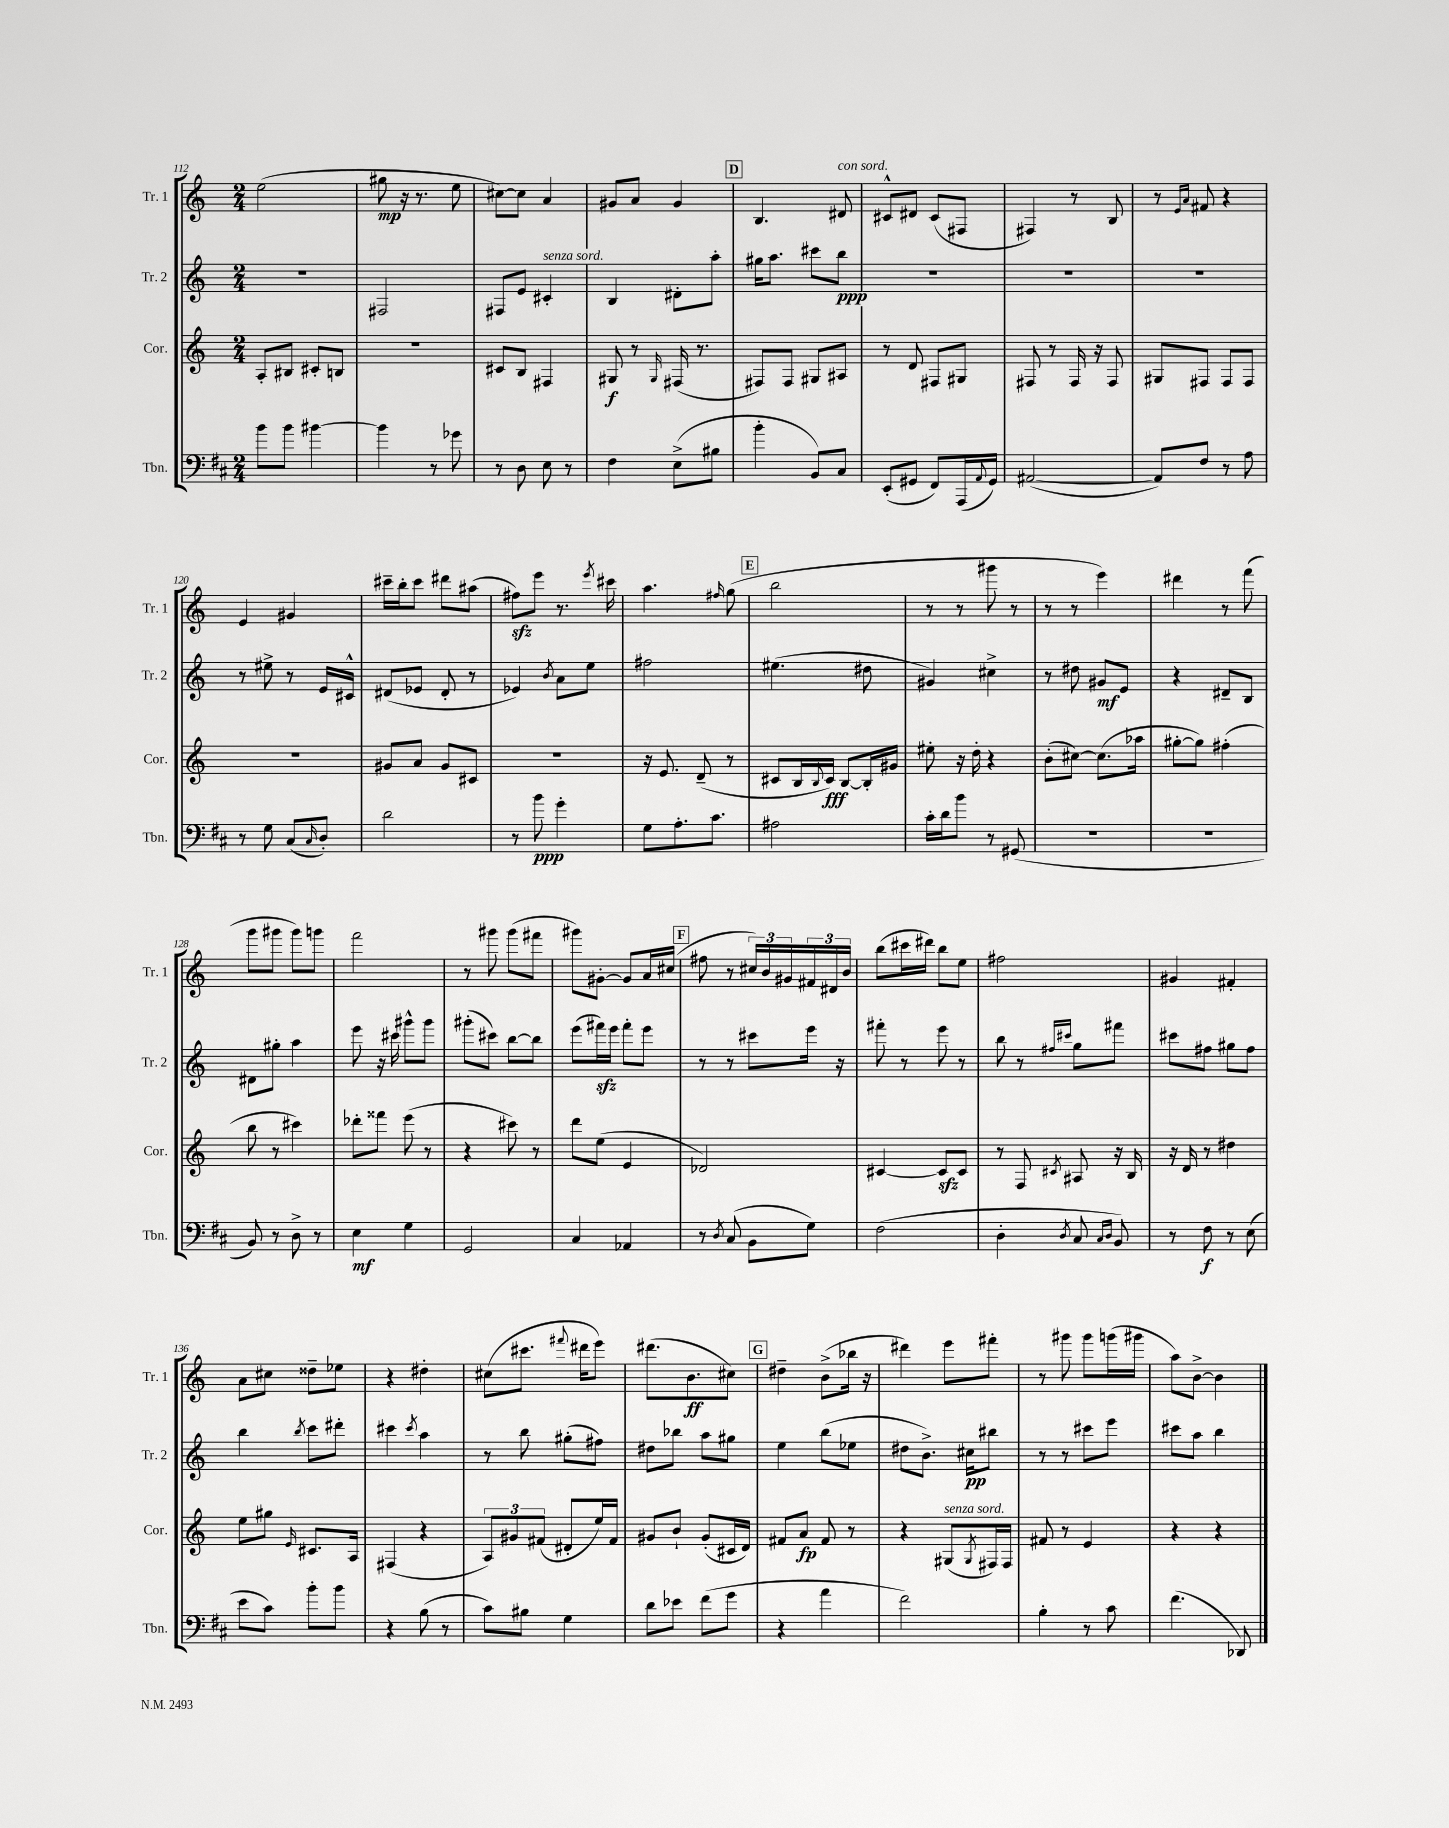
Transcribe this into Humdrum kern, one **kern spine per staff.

**kern	**kern	**kern	**kern
*staff4	*staff3	*staff2	*staff1
*clefF4	*clefG2	*clefG2	*clefG2
*k[f#c#]	*k[]	*k[]	*k[]
*M2/4	*M2/4	*M2/4	*M2/4
8b	8A'	2r	(2ee
8b	8B#	.	.
[4b#	8c#'	.	.
.	8B	.	.
=	=	=	=
4b#]	2r	2F#	8gg#
.	.	.	16r
.	.	.	8.r
8r	.	.	.
8g-	.	.	8ee
=	=	=	=
8r	8c#	8F#	[8cc#)
8D	8B	8e	8cc#]
8E	4F#	4c#'	4a
8r	.	.	.
=	=	=	=
4F#	8G#	4B	8g#
.	8r	.	8a
.	16qqG#	.	.
(8E^	(16F#	8d#'	4g#
.	8.r	.	.
8B#	.	8aa'	.
=	=	=	=
4b'	8F#)	16gg#	4.B
.	.	8.aa	.
.	8F#	.	.
8BB)	8G#	8ccc#	.
8C#	8A#	8bb	8d#
=	=	=	=
(8EE'	8r	2r	8c#^^
8GG#	8d	.	8d#
8FF#)	8F#	.	(8c#
(16AAA	8G#	.	8F#
8qqAA	.	.	.
16GG#)	.	.	.
=	=	=	=
([2AA#	8F#	2r	4F#)
.	8r	.	.
.	16F#	.	8r
.	16r	.	.
.	8F#	.	8B
=	=	=	=
8AA#])	8G#	2r	8r
.	.	.	16qqe
.	.	.	16qqa
8F#	8F#	.	8f#
8r	8F#	.	4r
8A	8F#	.	.
=	=	=	=
8r	2r	8r	4e
8G	.	8ee#^	.
(8C#	.	8r	4g#
16qqC#	.	.	.
8D')	.	16e	.
.	.	16c#^^	.
=	=	=	=
2d	8g#	(8d#	16ccc#~
.	.	.	16bb'
.	8a	8e-	8ccc#
.	8g#	8d#'	8ddd#
.	8c#	8r	(8aa#
=	=	=	=
8r	2r	4e-)	8ff#)
8b	.	.	8eee
.	.	8qb	.
4g'	.	8a	8.r
.	.	8ee	.
.	.	.	8qeee
.	.	.	16ccc#
=	=	=	=
8G	16r	2ff#	4.aa
.	8.e	.	.
8.A'	.	.	.
.	(8d~	.	.
8.c#	.	.	.
.	.	.	16qqff#
.	8r	.	(8gg
=	=	=	=
2A#	8c#	(4.ee#	2bb
.	16B	.	.
.	8qqB	.	.
.	16c#)	.	.
.	[8B	.	.
.	16B']	8dd#	.
.	16g#	.	.
=	=	=	=
16c#'	8ee#'	4g#)	8r
16d	.	.	.
8b	16r	.	8r
.	16dd'	.	.
8r	4r	4cc#^	8ggg#
(8GG#	.	.	8r
=	=	=	=
2r	(8b'	8r	8r
.	[8cc#)	8dd#	8r
.	(8.cc#]	8g#	4eee)
.	.	8e	.
.	16aa-	.	.
=	=	=	=
2r	[8gg#'	4r	4ddd#
.	8gg#])	.	.
.	(4ff#'	8d#~	8r
.	.	8B	(8fff
=	=	=	=
8BB)	8bb	8d#	8ggg
8r	8r	8gg#'	8ggg#
8D^	4ccc#)	4aa	8ggg#)
8r	.	.	8ggg
=	=	=	=
4E	8ddd-'	8eee	2fff
.	8fff##	16r	.
.	.	16ccc#	.
4G	(8eee	8ggg#^^	.
.	8r	8ggg#	.
=	=	=	=
2GG	4r	(8ggg#'	8r
.	.	8ccc#)	8ggg#
.	8ccc#)	[8bb	(8ggg#
.	8r	8bb]	8fff#
=	=	=	=
4C#	8ddd	(8eee	8ggg#)
.	(8ee	16fff#)	[8g#'
.	.	16eee	.
4AA-	4e	8fff#'	8g#]
.	.	8eee	16a
.	.	.	(16cc#
=	=	=	=
8r	2d-)	8r	8ff#
8qD	.	.	.
(8C#	.	8r	8r
8BB	.	8ccc#	24cc#)
.	.	.	24b
.	.	.	24g#
8G)	.	16eee	24f#
.	.	.	24d#
.	.	16r	.
.	.	.	24b
=	=	=	=
(2F#	[4c#	8fff#'	(8bb
.	.	8r	16ccc#
.	.	.	16ddd#)
.	8c#]	8eee	8bb
.	8c#	8r	8ee
=	=	=	=
4D'	8r	8bb	2ff#
.	8F	8r	.
.	.	16qqff#	.
8qD	8qc#	16qqccc#	.
8C#	8A#	8gg	.
16qqC#	.	.	.
16qqD	.	.	.
8BB)	16r	8fff#	.
.	16B	.	.
=	=	=	=
8r	16r	8ccc#	4g#
.	16d	.	.
8F#	8r	8ff#	.
8r	4dd#	8gg#	4f#'
(8E	.	8ff#	.
=	=	=	=
8e	8ee	4bb	8a
8c#)	8gg#	.	8cc#
.	16qqe	8qbb	.
8b'	8.c#	8ccc	8dd##~
8b	.	8ddd#'	8ee-
.	16A	.	.
=	=	=	=
4r	(4F#	4ccc#	4r
.	.	8qccc#	.
(8B	4r	4aa	4dd#'
8r	.	.	.
=	=	=	=
8c#)	12A)	8r	(8cc#
.	12g#	.	.
8B#	.	8bb	8.ccc#
.	(12f#	.	.
4G	8d#'	(8gg#'	.
.	.	.	8qqfff#
.	.	.	16ddd#
.	16ee)	8ff#)	8eee)
.	16f#	.	.
=	=	=	=
8d	8g#	8dd#	(8.ddd#
8e-	8b`	8bb-	.
.	.	.	8.b
(8f#	(8g#'	8aa	.
8g	16c#	8gg#	8cc#)
.	16d)	.	.
=	=	=	=
4r	8f#	4ee	4dd#~
.	8a	.	.
4a	8f#	(8bb	(8b^
.	8r	8ee-	16bb-
.	.	.	16r
=	=	=	=
2f#)	4r	8dd#	4ddd#)
.	.	8.b^)	.
.	(8G#	.	8eee
.	.	16cc#	.
.	8qG#	.	.
.	16F#)	8bb#	8fff#'
.	16F#	.	.
=	=	=	=
4B'	8f#	8r	8r
.	8r	8r	8ggg#
8r	4e	8ccc#	8ggg#
8c#	.	8eee	(16ggg
.	.	.	16ggg#
=	=	=	=
(4.f#	4r	8ccc#	8aa)
.	.	8aa	[8b^
.	4r	4bb	4b]
8DD-)	.	.	.
==	==	==	==
*-	*-	*-	*-
